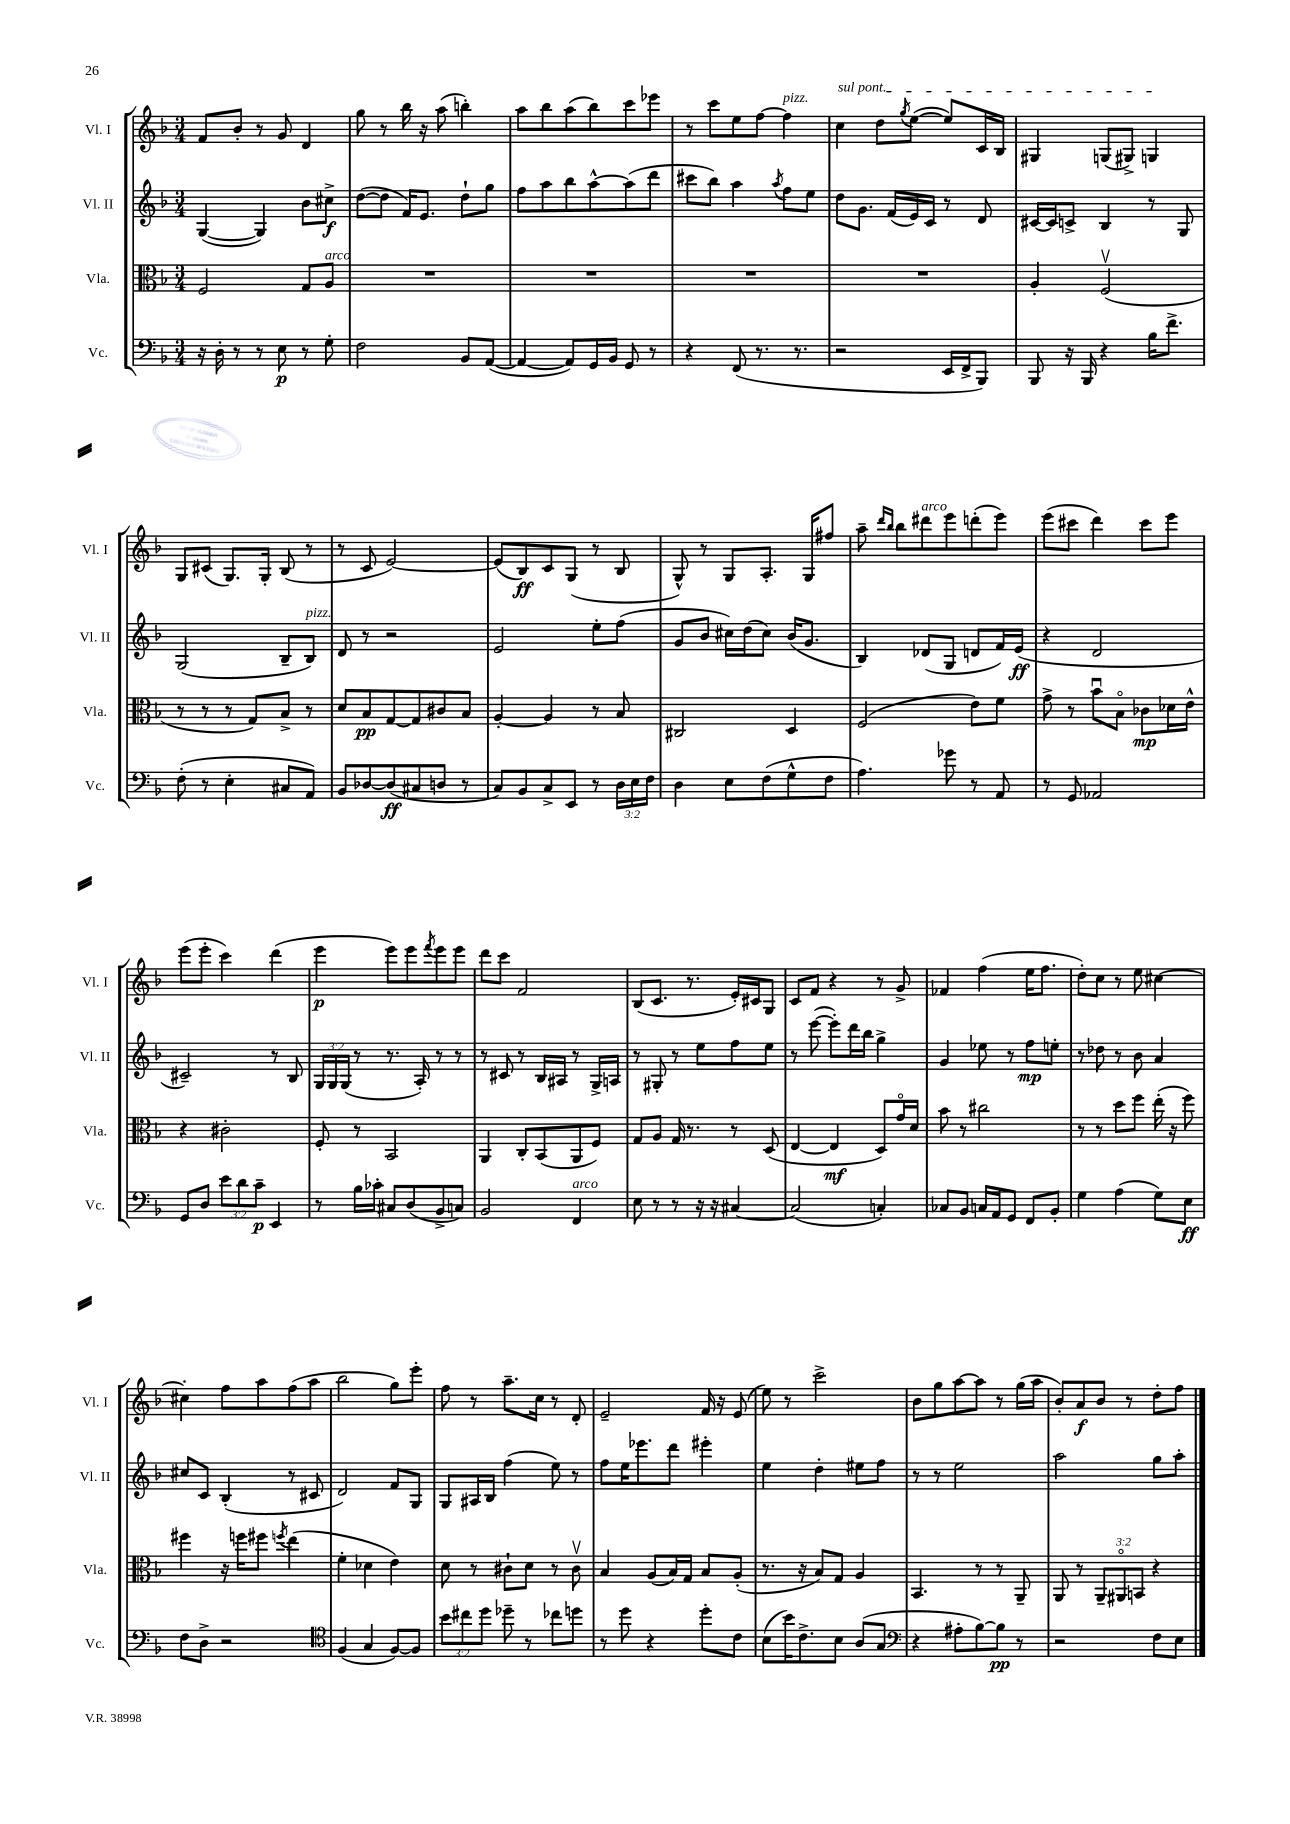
<<
\new StaffGroup <<
\new Staff = "s0" \with { instrumentName = "Vl. I" shortInstrumentName = "Vl. I" } {
    \clef treble \key f \major \numericTimeSignature \time 3/4
    f'8 bes'8-. r8 g'8 d'4 |
    g''8 r8 bes''16 r16 a''8( b''4-.) |
    a''8 bes''8 a''8( bes''8) c'''8 ees'''8 |
    r8 c'''8 e''8 f''8~ f''4^\markup { \italic "pizz." } |
    \once \override TextSpanner.bound-details.left.text = \markup { \italic "sul pont." } c''4\startTextSpan d''8 \acciaccatura { g''8 } e''8~( e''8) c'16 bes16 |
    gis4 g8( gis8->) g4\stopTextSpan |
    g8 cis'8( g8.) g16-. bes8( r8 |
    r8 c'8 e'2~) |
    e'8( bes8\ff) c'8 g8( r8 bes8 |
    g8-^) r8 g8 a8.-. g16 fis''8 |
    a''8-- \grace { d'''16 bes''16 } bes''8 dis'''8^\markup { \italic "arco" } e'''8 d'''8-.( e'''8) |
    e'''8( cis'''8 d'''4) cis'''8 e'''8 |
    e'''8( e'''8-. c'''4) d'''4( |
    e'''4\p e'''8) e'''8 \acciaccatura { f'''8 } e'''8 e'''8 |
    d'''8 c'''8 f'2 |
    bes8( c'8. r8. e'16-.) cis'16 g8 |
    c'8 f'8 r4 r8 g'8-> |
    fes'4 f''4( e''16 f''8. |
    d''8-.) c''8 r8 e''8 cis''4~ |
    cis''4-. f''8 a''8 f''8( a''8 |
    bes''2 g''8) e'''8-. |
    f''8 r8 a''8.-- c''16 r8 d'8-. |
    e'2-- f'16 r16 e'8( |
    e''8) r8 c'''2-> |
    bes'8 g''8 a''8~ a''8 r8 g''16( a''16 |
    bes'8-.) a'8\f bes'8 r8 d''8-. f''8 \bar "|." |
}
\new Staff = "s1" \with { instrumentName = "Vl. II" shortInstrumentName = "Vl. II" } {
    \clef treble \key f \major \numericTimeSignature \time 3/4 \override Staff.TupletNumber.text = #tuplet-number::calc-fraction-text
    g4~( g4) bes'8 cis''8->\f |
    d''8~( d''8 f'16) e'8. d''8-! g''8 |
    f''8 a''8 bes''8 a''8~-^ a''8( d'''8 |
    cis'''8 bes''8) a''4 \acciaccatura { a''8 } f''8 e''8 |
    d''8 g'8. f'16( e'16) c'16 r8 d'8 |
    cis'16~ cis'16 c'8-> bes4 r8 g8 |
    g2( bes8-- bes8^\markup { \italic "pizz." }) |
    d'8 r8 r2 |
    e'2 e''8-. f''8( |
    g'8 bes'8 cis''16) d''16( cis''8) bes'16( g'8. |
    bes4) des'8( g8 d'8 f'16) e'16\ff( |
    r4 d'2 |
    cis'2--) r8 bes8 |
    \tuplet 3/2 { g16 g16 g16( } r8 r8. a16-.) r8 r8 |
    r8 cis'8 r8 bes16 ais16 r8 g16-> a16 |
    r8 gis8-. r8 e''8 f''8 e''8 |
    r8 e'''8~( e'''8-.) d'''16 bes''16 g''4-> |
    g'4 ees''8 r8 f''8\mp e''8-. |
    r8 des''8 r8 bes'8 a'4 |
    cis''8 c'8 bes4-.( r8 cis'8 |
    d'2) f'8 g8 |
    g8 ais16 bes16 f''4( e''8) r8 |
    f''8 e''16 ees'''8. d'''8 eis'''4-. |
    e''4 d''4-. eis''8 f''8 |
    r8 r8 e''2 |
    a''2 g''8 a''8-. \bar "|." |
}
\new Staff = "s2" \with { instrumentName = "Vla." shortInstrumentName = "Vla." } {
    \clef alto \key f \major \numericTimeSignature \time 3/4 \override Staff.TupletNumber.text = #tuplet-number::calc-fraction-text
    f2 g8 a8^\markup { \italic "arco" } |
    R2. |
    R2. |
    R2. |
    R2. |
    a4-. f2\upbow( |
    r8 r8 r8 g8) bes8-> r8 |
    d'8 bes8\pp g8~ g8 cis'8 bes8 |
    a4~-. a4 r8 bes8 |
    cis2 d4 |
    f2( e'8) f'8 |
    g'8-> r8 bes'8\downbow bes8\flageolet ces'8\mp des'16 e'16-^ |
    r4 cis'2-. |
    f8-. r8 bes,2 |
    a,4 c8-. bes,8( a,8 f8) |
    g8 a8 g16 r8. r8 d8( |
    e4~ e4\mf d8) g'16\flageolet d'16 |
    bes'8 r8 cis''2 |
    r8 r8 d''8 f''8 e''16-.( r16 f''8) |
    fis''4 r16 f''16 fis''8 \acciaccatura { f''8 } e''4( |
    f'4-. des'4 e'4) |
    d'8 r8 cis'8-! d'8 r8 cis'8\upbow |
    bes4 a8( bes16) g16 bes8 a8-.( |
    r8. r16 bes8) g8 a4 |
    bes,4. r8 r8 a,8-- |
    a,8 r8 \tuplet 3/2 { a,8-- ais,8\flageolet b,8 } r4 \bar "|." |
}
\new Staff = "s3" \with { instrumentName = "Vc." shortInstrumentName = "Vc." } {
    \clef bass \key f \major \numericTimeSignature \time 3/4 \override Staff.TupletNumber.text = #tuplet-number::calc-fraction-text
    r16 d16-. r8 r8 e8\p r8 g8-. |
    f2 bes,8 a,8~( |
    a,4~ a,8) g,16 bes,16 g,8 r8 |
    r4 f,8( r8. r8. |
    r2 e,16 f,16-> bes,,8) |
    bes,,8 r16 bes,,16 r4 bes16 f'8.-> |
    f8-.( r8 e4-. cis8 a,8) |
    bes,8 des8~ des8\ff( cis8 d8 r8 |
    c8) bes,8 c8-> e,8 r8 \tuplet 3/2 { d16 e16 f16 } |
    d4 e8 f8( g8-^ f8 |
    a4.) ges'8 r8 a,8 |
    r8 g,8 aes,2 |
    g,8 d8 \tuplet 3/2 { e'8 d'8 c'8--\p } e,4 |
    r8 bes16 ces'16-. cis8 d8( bes,8-> c8) |
    bes,2 f,4^\markup { \italic "arco" } |
    e8 r8 r8 r16 r16 cis4~ |
    cis2( c4-.) |
    ces8 bes,8 c16 a,16 g,8 f,8 bes,8-. |
    g4 a4( g8) e8\ff |
    f8 d8-> r2 |
    \clef tenor f4( g4 f8~) f8 |
    \tuplet 3/2 { bes'8 cis''8 d''8 } des''8-- r8 ces''8 d''8 |
    r8 d''8 r4 d''8-. c'8 |
    bes8( bes'16) c'8.-> bes8 a8( g8 |
    \clef bass r4 ais8-. bes8~) bes8\pp r8 |
    r2 f8 e8 \bar "|." |
}
>>
>>
\layout { \context { \Score \remove "Bar_number_engraver" } }
